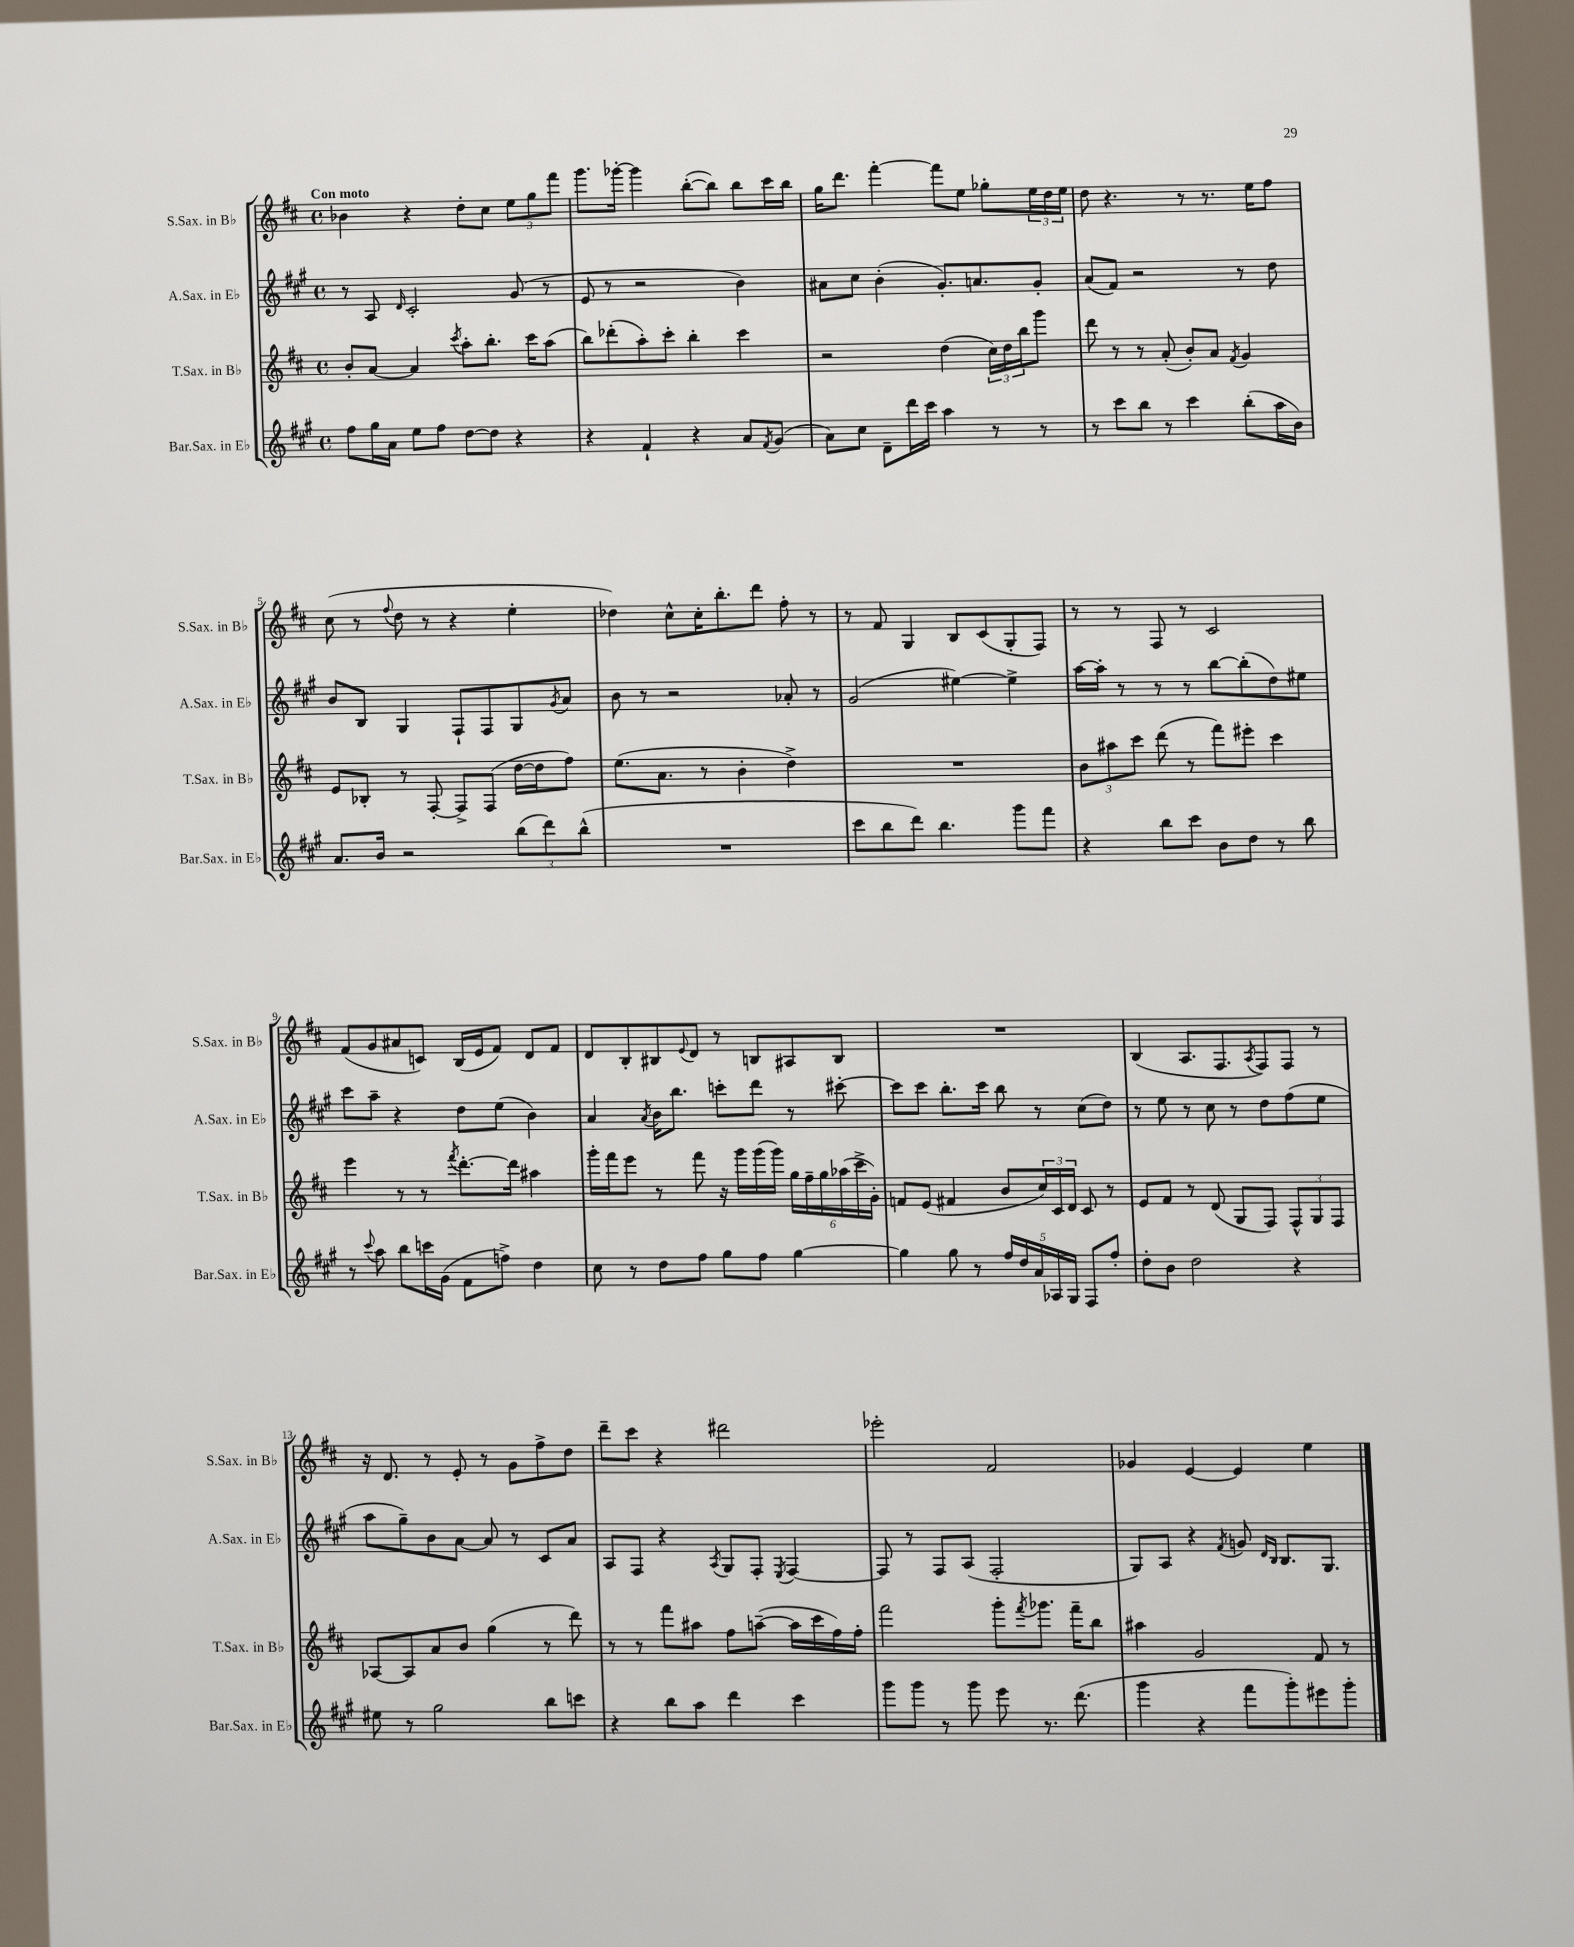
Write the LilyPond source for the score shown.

<<
\new StaffGroup <<
\new Staff = "s0" \with { instrumentName = "S.Sax. in Bb" shortInstrumentName = "S.Sax. in Bb" } {
    \clef treble \key d \major \defaultTimeSignature \time 4/4 \tempo "Con moto"
    bes'4 r4 d''8-. cis''8 \tuplet 3/2 { e''8 g''8 fis'''8 } |
    g'''8. ges'''16~-. ges'''4 b''8~-.( b''8) b''8 cis'''16 b''16 |
    g''16 d'''8. fis'''4~-. fis'''8 e''8 ges''8-. \tuplet 3/2 { e''16 d''16 e''16 } |
    d''8 r4. r8 r8. e''16 fis''8 |
    cis''8( r8 \appoggiatura { fis''8 } d''8 r8 r4 e''4-. |
    des''4) cis''8-^ cis''16-. b''8.-. d'''8 fis''8-. r8 |
    r8 fis'8 g4 b8 cis'8( g8-. fis8) |
    r8 r8 fis8 r8 cis'2 |
    fis'8( g'8 ais'8 c'8) b16( e'16 fis'8) d'8 fis'8 |
    d'8 b8-. bis8 \appoggiatura { e'8 } d'8 r8 b8 ais8 b8 |
    R1 |
    b4( a8. fis8. \acciaccatura { a8 } fis8) fis8 r8 |
    r16 d'8. r8 e'8-. r8 g'8 fis''8-> d''8 |
    d'''8-- cis'''8 r4 dis'''2 |
    ees'''2-. fis'2 |
    ges'4 e'4~ e'4 e''4 \bar "|." |
}
\new Staff = "s1" \with { instrumentName = "A.Sax. in Eb" shortInstrumentName = "A.Sax. in Eb" } {
    \clef treble \key a \major \defaultTimeSignature \time 4/4
    r8 a8 \grace { d'16 } cis'2-. gis'8( r8 |
    e'8 r8 r2 b'4) |
    ais'8 cis''8 b'4-.( gis'8.-.) a'8. gis'8-. |
    a'8( fis'8) r2 r8 d''8 |
    b'8 b8 gis4 fis8-! fis8 gis8 \acciaccatura { gis'8 } a'8 |
    b'8 r8 r2 aes'8-. r8 |
    gis'2( eis''4~) eis''4-> |
    a''16~ a''16-. r8 r8 r8 b''8~ b''8-.( d''8) eis''8 |
    cis'''8 a''8-- r4 d''8 e''8( b'4) |
    a'4 \acciaccatura { a'8 } b'16 b''8. c'''8-. d'''8 r8 cis'''8~-. |
    cis'''8 cis'''8 b''8.-. cis'''16 b''8 r8 cis''8( d''8) |
    r8 e''8 r8 cis''8 r8 d''8 fis''8( e''8 |
    a''8 gis''8--) b'8 a'8~ a'8 r8 cis'8 a'8 |
    a8 fis8 r4 \acciaccatura { a8 } gis8 fis8-. \acciaccatura { e8 } fis4~ |
    fis8 r8 fis8 a8( fis2-. |
    gis8) a8 r4 \acciaccatura { fis'8 } g'8 \grace { d'16 b16 } b8. gis8. \bar "|." |
}
\new Staff = "s2" \with { instrumentName = "T.Sax. in Bb" shortInstrumentName = "T.Sax. in Bb" } {
    \clef treble \key d \major \defaultTimeSignature \time 4/4
    b'8-. a'8~ a'4 \acciaccatura { cis'''8 } a''8-. b''8.-. cis'''16 a''8( |
    b''8) des'''8-.( a''8-.) cis'''8-. b''4-. cis'''4 |
    r2 d''4( \tuplet 3/2 { cis''16) d''16 b''16 } g'''8 |
    d'''8 r8 r8 a'8-.( b'8-.) a'8 \acciaccatura { fis'8 } g'4 |
    e'8 bes8-. r8 fis8~-. fis8-> fis8( d''16~ d''16 fis''8) |
    e''8.( a'8. r8 b'4-. d''4->) |
    R1 |
    \tuplet 3/2 { b'8 ais''8 cis'''8 } d'''8( r8 fis'''8) eis'''8-. cis'''4 |
    e'''4 r8 r8 \acciaccatura { fis'''8 } d'''8.~-. d'''16 ais''4 |
    g'''16-. fis'''16 e'''8 r8 fis'''8 r16 g'''16 g'''16( g'''16) \tuplet 6/4 { g''16 fis''16-- g''16 aes''16( cis'''16-> g'16-.) } |
    f'8 e'8( fis'4 b'8 \tuplet 3/2 { cis''16) cis'16 d'16 } cis'8 r8 |
    e'8 fis'8 r8 d'8( g8 fis8) \tuplet 3/2 { fis8-^ g8 fis8 } |
    aes8~ aes8 a'8 b'8 g''4( r8 d'''8) |
    r8 r8 fis'''8 ais''8 fis''8 a''8~--( a''16 cis'''16 fis''16) fis''16-. |
    fis'''2 g'''8-. \acciaccatura { fis'''8 } ges'''8. fis'''16-- b''8 |
    ais''4 g'2 fis'8 r8 \bar "|." |
}
\new Staff = "s3" \with { instrumentName = "Bar.Sax. in Eb" shortInstrumentName = "Bar.Sax. in Eb" } {
    \clef treble \key a \major \defaultTimeSignature \time 4/4
    fis''8 gis''16 a'16 e''8 fis''8 d''8~ d''8 r4 |
    r4 fis'4-! r4 a'8 \acciaccatura { fis'8 } gis'8( |
    a'8) cis''8 d'8-- d'''16 cis'''16 a''4 r8 r8 |
    r8 cis'''8 b''8 r8 cis'''4 b''8-.( a''16 b'16) |
    a'8. b'16 r2 \tuplet 3/2 { b''8( d'''8) b''8-^( } |
    R1 |
    cis'''8 b''8 d'''8) b''4. gis'''8 fis'''8 |
    r4 b''8 cis'''8 b'8 d''8 r8 b''8 |
    r8 \appoggiatura { cis'''8 } a''8 b''8 c'''16 gis'16( fis'8 f''8->) d''4 |
    cis''8 r8 d''8 fis''8 gis''8 fis''8 gis''4~ |
    gis''4 gis''8 r8 \tuplet 5/4 { fis''16 d''16 a'16 aes16 gis16 } fis8 fis''8-. |
    d''8-. b'8 d''2 r4 |
    eis''8 r8 gis''2 b''8 c'''8 |
    r4 b''8 a''8 d'''4 cis'''4 |
    gis'''8 gis'''8 r8 gis'''8 e'''8 r8. d'''8.( |
    gis'''4 r4 fis'''8 gis'''8-.) eis'''8 gis'''8-. \bar "|." |
}
>>
>>
